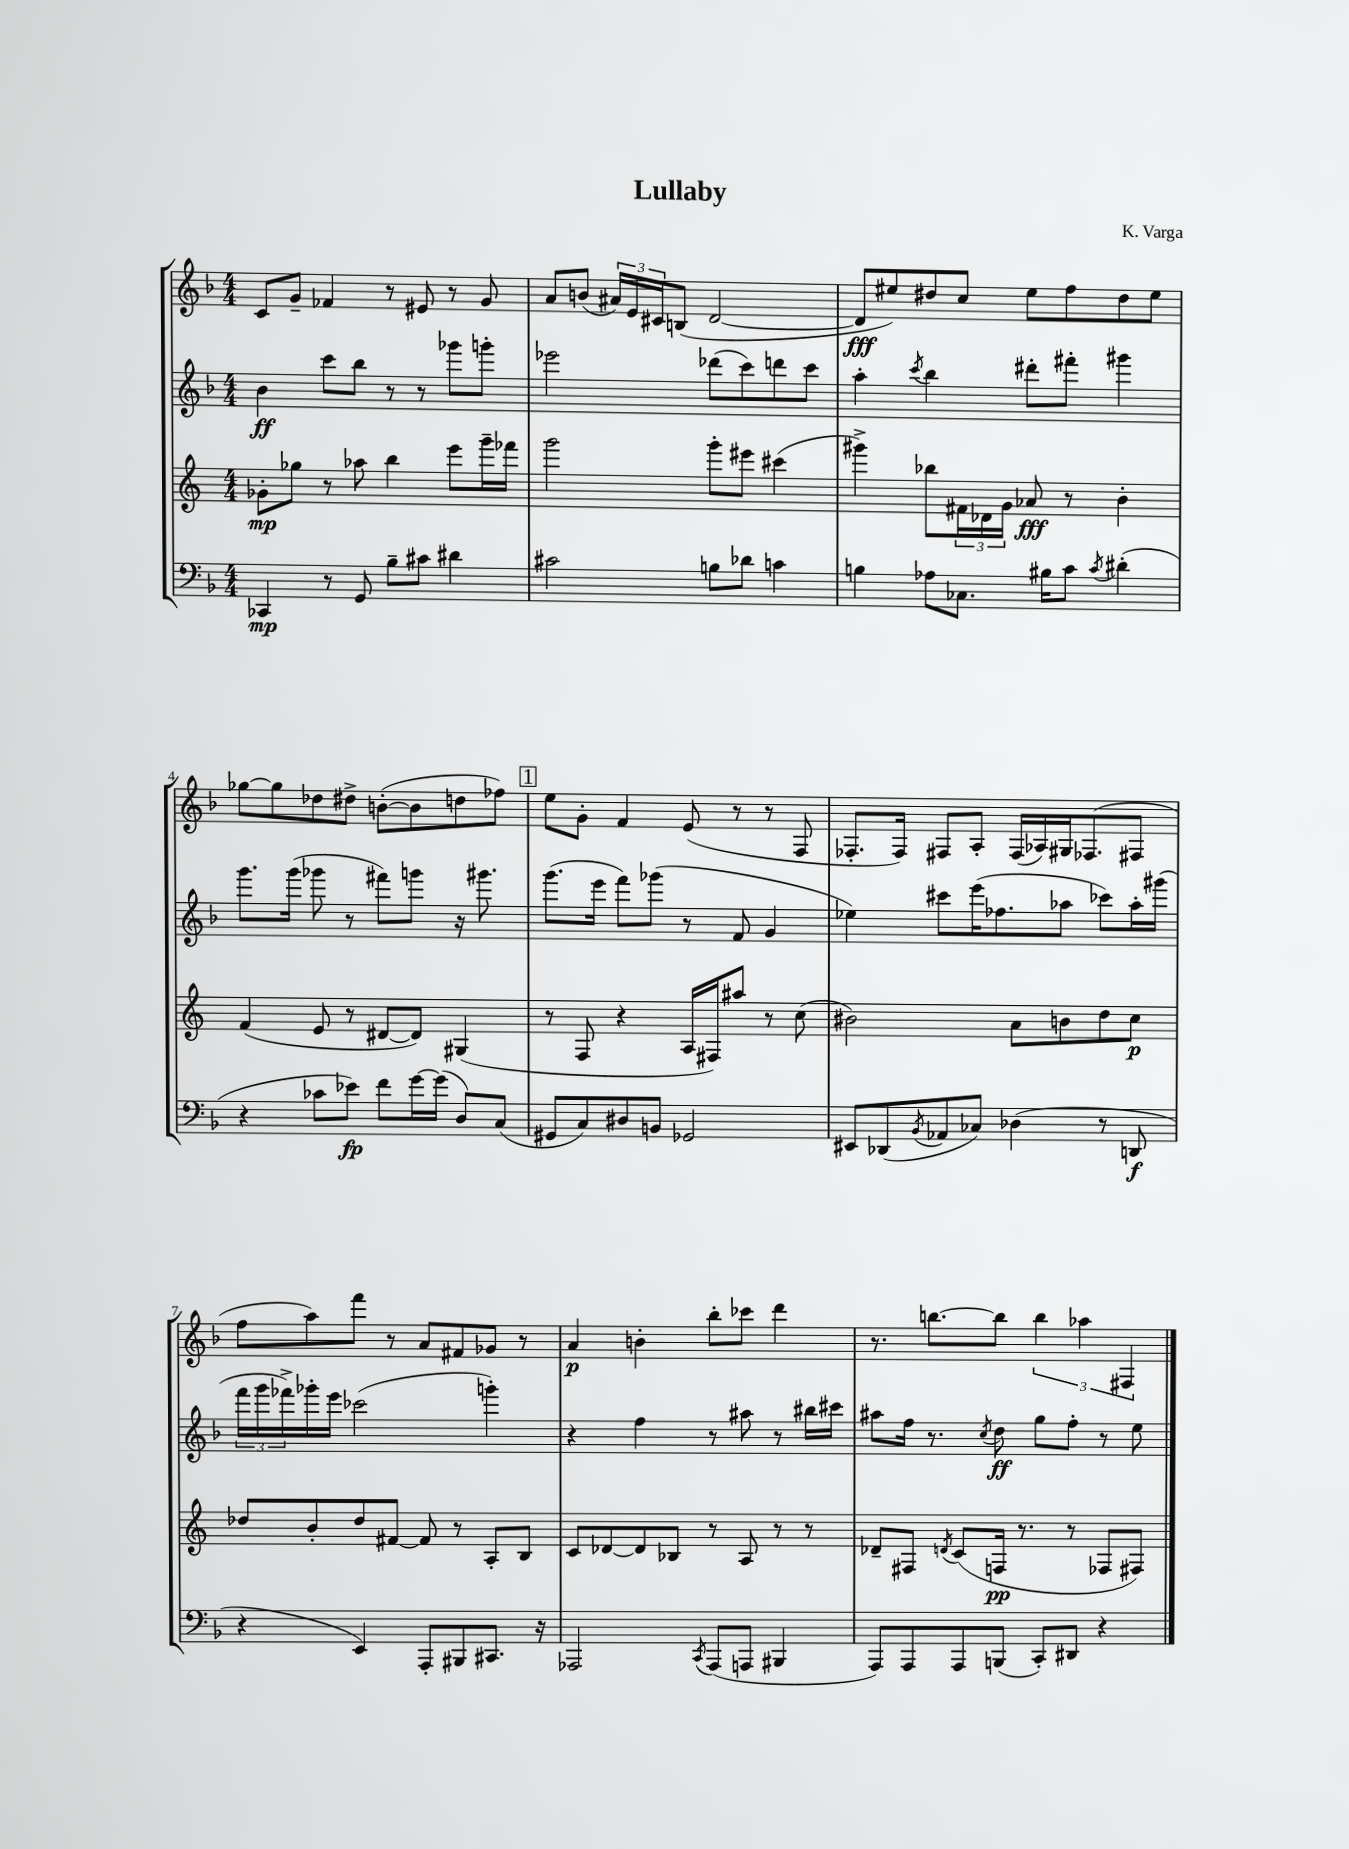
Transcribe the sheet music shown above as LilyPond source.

\header { title = "Lullaby" composer = "K. Varga" }
<<
\new StaffGroup <<
\new Staff = "s0" {
    \clef treble \key f \major \numericTimeSignature \time 4/4
    c'8 g'8-- fes'4 r8 eis'8 r8 g'8 |
    a'8 b'8( \tuplet 3/2 { ais'16) e'16 cis'16 } b8( d'2~ |
    d'8\fff eis''8) dis''8 c''8 eis''8 f''8 dis''8 eis''8 |
    ges''8~ ges''8 des''8 dis''8-> b'8~-.( b'8 d''8 fes''8) |
    \mark \markup { \box "1" } e''8 g'8-. f'4 e'8( r8 r8 f8 |
    fes8.-. fes16) fis8 a8-. fis16( aes16) gis16 fes8.( fis8 |
    f''8 a''8) f'''8 r8 a'8 fis'8 ges'8 r8 |
    a'4\p b'4-. bes''8-. ces'''8 d'''4 |
    r8. b''8.~ b''8 \tuplet 3/2 { b''4 aes''4 fis4 } \bar "|." |
}
\new Staff = "s1" {
    \clef treble \key f \major \numericTimeSignature \time 4/4
    bes'4\ff c'''8 bes''8 r8 r8 ges'''8 g'''8-. |
    ees'''2 des'''8( c'''8) d'''8 c'''8 |
    a''4-. \acciaccatura { c'''8 } bes''4 dis'''8-. fis'''8-. gis'''4 |
    g'''8. g'''16( ges'''8 r8 fis'''8) g'''8 r16 gis'''8. |
    \mark \markup { \box "1" } g'''8.( e'''16 f'''8) ges'''8( r8 f'8 g'4 |
    ees''4) cis'''8 e'''16( fes''8. aes''8 ces'''8) aes''16-. gis'''16( |
    \tuplet 3/2 { f'''16 g'''16 fes'''16->) } ges'''16-. e'''16 ces'''2( g'''4-.) |
    r4 f''4 r8 ais''8 r8 bis''16 cis'''16 |
    ais''8 f''16 r8. \acciaccatura { c''8 } d''8\ff g''8 f''8-. r8 e''8 \bar "|." |
}
\new Staff = "s2" {
    \clef treble \key c \major \numericTimeSignature \time 4/4
    ges'8-.\mp ges''8 r8 aes''8 b''4 e'''8 g'''16-- fes'''16 |
    g'''2 g'''8-. eis'''8 cis'''4( |
    gis'''4->) bes''8 \tuplet 3/2 { fis'16 des'16 g'16 } aes'8\fff r8 b'4-. |
    f'4( e'8 r8 dis'8~ dis'8) gis4( |
    \mark \markup { \box "1" } r8 f8 r4 a16 fis16) ais''8 r8 c''8( |
    bis'2) a'8 b'8 d''8 c''8\p |
    des''8 b'8-. des''8 fis'8~ fis'8 r8 a8-. b8 |
    c'8 des'8~ des'8 bes8 r8 a8 r8 r8 |
    des'8-- fis8 \acciaccatura { d'8 } c'8( f16\pp r8. r8 fes8 fis8) \bar "|." |
}
\new Staff = "s3" {
    \clef bass \key f \major \numericTimeSignature \time 4/4
    ces,4\mp r8 g,8 bes8-- cis'8 dis'4 |
    cis'2 b8 des'8 c'4 |
    b4 aes8 ces8. bis16 c'8 \acciaccatura { c'8 } dis'4-.( |
    r4 ces'8 ees'8\fp) f'8 g'16~ g'16( d8) c8( |
    \mark \markup { \box "1" } gis,8 c8) dis8 b,8 ges,2 |
    eis,8 des,8( \acciaccatura { bes,8 } aes,8 ces8) des4( r8 d,8\f |
    r4 e,4) a,,8-. bis,,8 cis,8. r16 |
    aes,,2 \acciaccatura { c,8 } aes,,8( a,,8 bis,,4 |
    a,,8) a,,8 a,,8 b,,8( c,8-.) dis,8 r4 \bar "|." |
}
>>
>>
